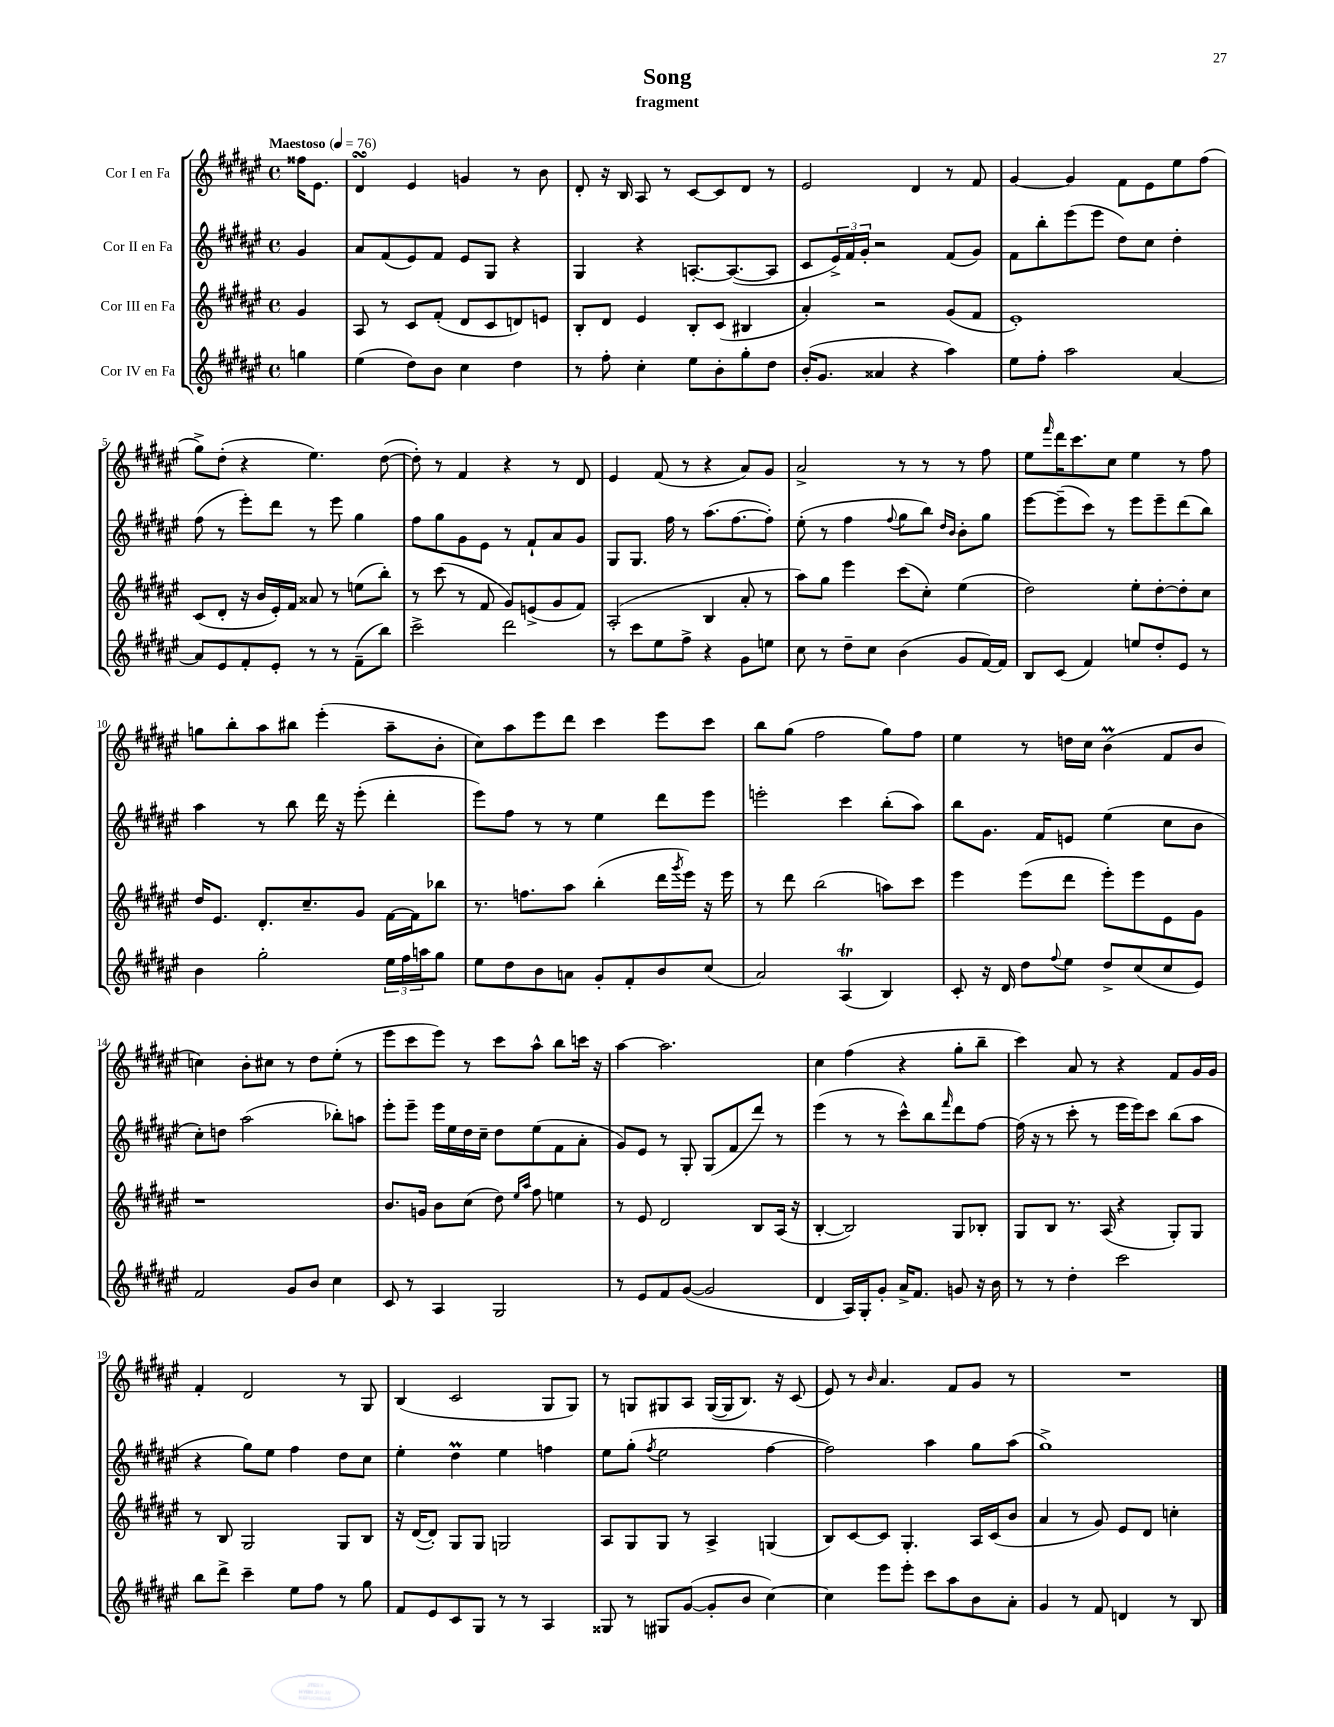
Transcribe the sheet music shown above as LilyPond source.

\header { title = "Song" subtitle = "fragment" }
<<
\new StaffGroup <<
\new Staff = "s0" \with { instrumentName = "Cor I en Fa" } {
    \clef treble \key fis \major \defaultTimeSignature \time 4/4 \partial 4 \tempo "Maestoso" 4 = 76
    fisis''16 eis'8. |
    dis'4\turn eis'4 g'4 r8 b'8 |
    dis'8-. r16 b16 ais8 r8 cis'8~ cis'8 dis'8 r8 |
    eis'2 dis'4 r8 fis'8 |
    gis'4~ gis'4 fis'8 eis'8 eis''8 fis''8( |
    gis''8->) dis''8-.( r4 eis''4.) dis''8~( |
    dis''8-.) r8 fis'4 r4 r8 dis'8 |
    eis'4 fis'8( r8 r4 ais'8) gis'8 |
    ais'2-> r8 r8 r8 fis''8 |
    eis''8 \grace { fis'''16 } dis'''16 cis'''8. cis''8 eis''4 r8 fis''8 |
    g''8 b''8-. ais''8 bis''8 eis'''4-.( ais''8-- b'8-. |
    cis''8) ais''8 eis'''8 dis'''8 cis'''4 eis'''8 cis'''8 |
    b''8 gis''8( fis''2 gis''8) fis''8 |
    eis''4 r8 d''16 cis''16 b'4\prall( fis'8 b'8 |
    c''4) b'8-. cis''8 r8 dis''8 eis''8-.( r8 |
    eis'''8 cis'''8 eis'''8) r8 cis'''8 ais''8-^ b''8 c'''16 r16 |
    ais''4~ ais''2. |
    cis''4 fis''4( r4 gis''8-. b''8-- |
    cis'''4) ais'8 r8 r4 fis'8 gis'16 gis'16 |
    fis'4-. dis'2 r8 gis8 |
    b4( cis'2 gis8 gis8) |
    r8 g8 gis8 ais8 gis16~( gis16 b8.) r16 cis'8( |
    eis'8) r8 \grace { b'16 } ais'4. fis'8 gis'8 r8 |
    R1 \bar "|." |
}
\new Staff = "s1" \with { instrumentName = "Cor II en Fa" } {
    \clef treble \key fis \major \defaultTimeSignature \time 4/4 \partial 4
    gis'4 |
    ais'8 fis'8( eis'8) fis'8 eis'8 gis8 r4 |
    gis4 r4 a8.~-. a8.~( a8 |
    cis'8 \tuplet 3/2 { eis'16->) fis'16 gis'16-. } r2 fis'8( gis'8) |
    fis'8 b''8-. eis'''8( eis'''8 dis''8) cis''8 dis''4-. |
    fis''8( r8 eis'''8-.) dis'''8 r8 eis'''8 gis''4 |
    fis''8 gis''8 gis'8 eis'8 r8 fis'8-! ais'8 gis'8 |
    gis8 gis8. fis''16 r8 ais''8.( fis''8.~ fis''8-.) |
    eis''8-.( r8 fis''4 \appoggiatura { fis''8 } gis''8 b''8) \grace { dis''16 b'16 } b'8-. gis''8 |
    eis'''8~ eis'''8--( cis'''8) r8 eis'''8 eis'''8-- dis'''8( b''8) |
    ais''4 r8 b''8 dis'''16 r16 eis'''8-.( dis'''4-. |
    eis'''8) fis''8 r8 r8 eis''4 dis'''8 eis'''8 |
    e'''2-. cis'''4 b''8-.( ais''8) |
    b''8 gis'8. fis'16 e'8 eis''4( cis''8 b'8 |
    cis''8-.) d''8 ais''2( bes''8-.) a''8 |
    eis'''8-. eis'''8-- eis'''16 eis''16 dis''16 cis''16-- dis''8 eis''8( fis'8 ais'8-. |
    gis'8) eis'8 r8 gis8-. gis8( fis'8 dis'''8) r8 |
    eis'''4( r8 r8 cis'''8-^) b''8 \grace { fis'''16 } dis'''8 fis''8~ |
    fis''16( r16 r8 cis'''8-. r8 eis'''16 eis'''16) cis'''8 b''8( ais''8 |
    r4 gis''8) eis''8 fis''4 dis''8 cis''8 |
    eis''4-. dis''4\prall eis''4 f''4 |
    eis''8 gis''8-.( \acciaccatura { fis''8 } eis''2 fis''4~ |
    fis''2) ais''4 gis''8 ais''8( |
    gis''1->) \bar "|." |
}
\new Staff = "s2" \with { instrumentName = "Cor III en Fa" } {
    \clef treble \key fis \major \defaultTimeSignature \time 4/4 \partial 4
    gis'4 |
    ais8 r8 cis'8 fis'8-.( dis'8 cis'8 d'8) e'8 |
    b8-. dis'8 eis'4 b8-. cis'8( bis4 |
    ais'4-.) r2 gis'8( fis'8 |
    eis'1-.) |
    cis'8( dis'8-. r16 b'16 eis'16-.) fis'16 aisis'8 r8 e''8( b''8-.) |
    r8 cis'''8( r8 fis'8 gis'8) e'8->( gis'8 fis'8) |
    ais2-.( b4 ais'8-. r8 |
    ais''8) gis''8 eis'''4 cis'''8( cis''8-.) eis''4( |
    dis''2) eis''8-. dis''8~-. dis''8-. cis''8 |
    dis''16 eis'8. dis'8.-. cis''8.-- gis'8 fis'16~ fis'16 bes''8 |
    r8. f''8. ais''8 b''4-.( dis'''16 \acciaccatura { gis'''8 } eis'''16) r16 eis'''16 |
    r8 dis'''8 b''2( a''8) cis'''8 |
    eis'''4 eis'''8( dis'''8 eis'''8-.) eis'''8 eis'8 gis'8 |
    r1 |
    b'8. g'16 b'8 cis''8( dis''8) \grace { eis''16 ais''16 } fis''8 e''4 |
    r8 eis'8 dis'2 b8 ais16( r16 |
    b4~-. b2) gis8 bes8-. |
    gis8 b8 r8. ais16( r4 gis8-.) gis8 |
    r8 b8 gis2 gis8 b8 |
    r16 dis'16~( dis'8-.) gis8 gis8 g2 |
    ais8 gis8 gis8 r8 ais4-> g4( |
    b8) cis'8~ cis'8 gis4.-. ais16 cis'16( b'8 |
    ais'4 r8 gis'8) eis'8 dis'8 c''4-. \bar "|." |
}
\new Staff = "s3" \with { instrumentName = "Cor IV en Fa" } {
    \clef treble \key fis \major \defaultTimeSignature \time 4/4 \partial 4
    g''4 |
    eis''4( dis''8) b'8 cis''4 dis''4 |
    r8 fis''8-. cis''4-. eis''8 b'8-. gis''8-. dis''8 |
    b'16-.( gis'8. aisis'4 r4 ais''4) |
    eis''8 fis''8-. ais''2 ais'4~ |
    ais'8 eis'8 fis'8-. eis'8-. r8 r8 fis'8--( b''8) |
    cis'''2-> dis'''2 |
    r8 cis'''8 eis''8 fis''8-> r4 gis'8 e''8 |
    cis''8 r8 dis''8-- cis''8 b'4( gis'8 fis'16~) fis'16 |
    b8 cis'8( fis'4) e''8 dis''8-. eis'8 r8 |
    b'4 gis''2-. \tuplet 3/2 { eis''16 fis''16 a''16 } gis''8 |
    eis''8 dis''8 b'8 a'8 gis'8-. fis'8-. b'8 cis''8( |
    ais'2) ais4\trill( b4) |
    cis'8-. r16 dis'16 dis''8 \appoggiatura { fis''8 } eis''8 dis''8-> cis''8( cis''8 eis'8) |
    fis'2 gis'8 b'8 cis''4 |
    cis'8 r8 ais4 gis2 |
    r8 eis'8 fis'8 gis'8~( gis'2 |
    dis'4 ais16) gis16-. gis'8-. ais'16-> fis'8. g'8 r16 b'16 |
    r8 r8 dis''4-. cis'''2 |
    b''8 dis'''8-> cis'''4-- eis''8 fis''8 r8 gis''8 |
    fis'8 eis'8 cis'8 gis8 r8 r8 ais4 |
    gisis8 r8 gis8 gis'8~( gis'8-. b'8 cis''4~) |
    cis''4 eis'''8 eis'''8-. cis'''8 ais''8 b'8 ais'8-. |
    gis'4 r8 fis'8 d'4 r8 b8 \bar "|." |
}
>>
>>
